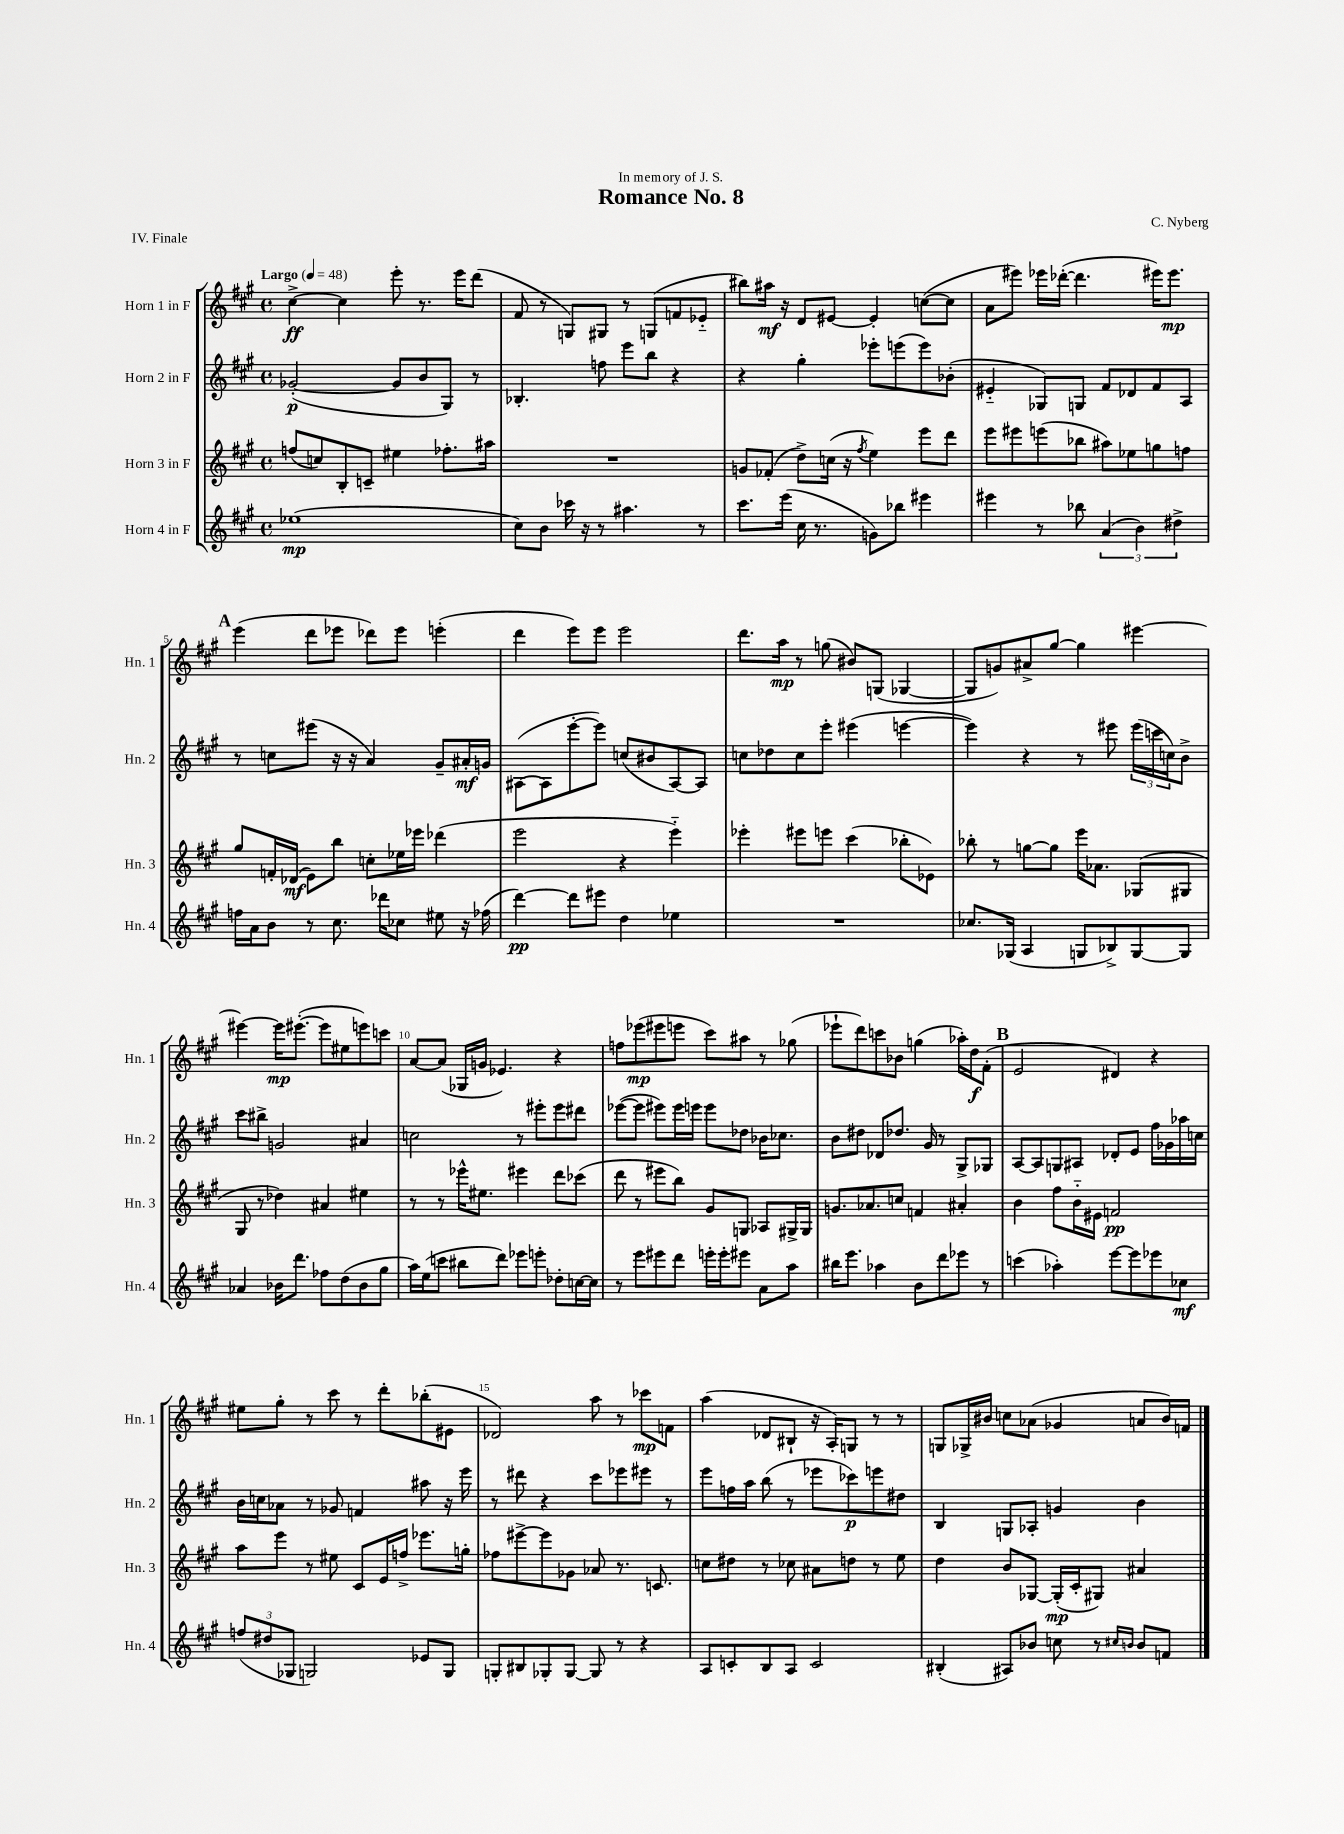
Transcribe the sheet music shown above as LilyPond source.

\header { title = "Romance No. 8" composer = "C. Nyberg" dedication = "In memory of J. S." piece = "IV. Finale" }
<<
\new StaffGroup <<
\new Staff = "s0" \with { instrumentName = "Horn 1 in F" shortInstrumentName = "Hn. 1" } {
    \clef treble \key a \major \defaultTimeSignature \time 4/4 \tempo "Largo" 4 = 48
    cis''4~->\ff cis''4 e'''8-. r8. e'''16 d'''8( |
    fis'8 r8 g8) gis8 r8 g8( f'8 ees'8-_ |
    bis''8) ais''16\mf r16 d'8 eis'8~ eis'4-. c''8~( c''8 |
    a'8 eis'''8) ees'''16 des'''16~-.( des'''4. eis'''16) eis'''8.\mp |
    \mark \markup { \bold "A" } e'''4( d'''8 ees'''8 des'''8) ees'''8 e'''4-.( |
    d'''4 e'''8) e'''8 e'''2 |
    d'''8. a''16\mp r8 g''8( bis'8) g8( ges4~ |
    ges8 g'8) ais'8-> gis''8~ gis''4 eis'''4~ |
    eis'''4~ eis'''16\mp eis'''8.~-.( eis'''8 eis''8 e'''8) c'''8 |
    a'8~ a'8( ges16 g'16 ees'4.) r4 |
    f''8 ees'''8\mp( eis'''8 e'''8 cis'''8) ais''8 r8 ges''8( |
    ees'''8-! d'''8) c'''8 bes'8 g''4( aes''16-.) d''16\f fis'8-.( |
    \mark \markup { \bold "B" } e'2 dis'4) r4 |
    eis''8 gis''8-. r8 cis'''8 r8 d'''8-. bes''8-.( eis'8 |
    des'2) a''8 r8 ces'''8\mp f'8 |
    a''4( des'8 bis8-! r16 a16-.) g8 r8 r8 |
    g8 ges16-> bis'16 c''8 aes'8( ges'4 a'8 bis'16) f'16 \bar "|." |
}
\new Staff = "s1" \with { instrumentName = "Horn 2 in F" shortInstrumentName = "Hn. 2" } {
    \clef treble \key a \major \defaultTimeSignature \time 4/4
    ges'2~-.\p( ges'8 b'8 gis8) r8 |
    bes4.-. f''8 e'''8 b''8 r4 |
    r4 gis''4-. ees'''8-. e'''8( e'''8) bes'8-.( |
    eis'4-_ ges8) g8 fis'8 des'8 fis'8 a8 |
    \mark \markup { \bold "A" } r8 c''8 eis'''8( r16 r16 a'4) gis'8-- ais'16-.\mf g'16 |
    ais8~( ais8 e'''8~-. e'''8) c''8( bis'8 ais8~) ais8 |
    c''8 des''8 c''8 e'''8-. eis'''4( e'''4~ |
    e'''4) r4 r8 eis'''8 \tuplet 3/2 { eis'''16( c'''16 c''16) } b'8-> |
    cis'''8 bis''8-> g'2 ais'4 |
    c''2 r8 eis'''8-. eis'''8 dis'''8 |
    ees'''8~( ees'''8 eis'''8) eis'''16 e'''16 e'''8 des''8 bes'16 ces''8. |
    b'8 dis''8 des'8 des''8. gis'16 r8 gis8-> ges8 |
    \mark \markup { \bold "B" } a8~ a8 g8 ais8 des'8-. e'8 fis''16 ges'16 aes''16 c''16 |
    b'16 c''16 aes'8 r8 ges'8 f'4 ais''8 r16 e'''16 |
    r8 dis'''8 r4 cis'''8 ees'''8 eis'''8 r8 |
    e'''8 f''16 a''16 b''8( r8 ees'''8 ces'''8\p) e'''8 dis''8 |
    b4 g8 aes8-. g'4 b'4 \bar "|." |
}
\new Staff = "s2" \with { instrumentName = "Horn 3 in F" shortInstrumentName = "Hn. 3" } {
    \clef treble \key a \major \defaultTimeSignature \time 4/4
    f''8( c''8) b8-. c'8-- eis''4 fes''8.-. ais''16 |
    R1 |
    g'8 fes'8-.( d''8->) c''16( r16 \acciaccatura { fis''8 } e''4) e'''8 d'''8 |
    e'''8 eis'''8 e'''8( bes''8 ais''8) ees''8 g''8 f''8 |
    \mark \markup { \bold "A" } gis''8 f'16-. des'16\mf( e'8) b''8 c''8-. ees''16 ees'''16 des'''4( |
    e'''2 r4 e'''4-_) |
    ees'''4-. eis'''8 e'''8 cis'''4( bes''8-. ees'8) |
    bes''8-. r8 g''8~ g''8 e'''16 aes'8. ges8( gis8 |
    gis8 r8 des''4) ais'4 eis''4 |
    r8 r8 ees'''16-^ eis''8. eis'''4 d'''8 ces'''8( |
    d'''8 r8 eis'''8 b''8) gis'8 g8 aes8 gis16-> gis16 |
    g'8. aes'8. c''8 f'4 ais'4-. |
    \mark \markup { \bold "B" } b'4 fis''8 b'16-_ eis'16 f'2\pp |
    a''8 e'''8 r8 eis''8 cis'8 e'16 f''16-> ees'''8. g''16-. |
    fes''8 eis'''8~-> eis'''8 ges'8 aes'8 r8. c'8. |
    c''8 dis''8 r8 ces''8 ais'8 d''8 r8 e''8 |
    d''4 b'8 ges8~ ges16-.\mp( cis'16-. gis8) ais'4 \bar "|." |
}
\new Staff = "s3" \with { instrumentName = "Horn 4 in F" shortInstrumentName = "Hn. 4" } {
    \clef treble \key a \major \defaultTimeSignature \time 4/4
    ees''1\mp( |
    cis''8) b'8 ces'''16 r16 r8 ais''4. r8 |
    cis'''8. e'''16( cis''16 r8. g'8) bes''8 eis'''4 |
    eis'''4 r8 bes''8 \tuplet 3/2 { a'4( b'4) dis''4-> } |
    \mark \markup { \bold "A" } f''16 a'16 b'8 r8 cis''8. des'''16 ces''8 eis''8 r16 fes''16( |
    d'''4~\pp) d'''8 eis'''8 d''4 ees''4 |
    R1 |
    ces''8. ges16( a4 g8 bes8->) g8~ g8 |
    aes'4 bes'16 d'''8. fes''8 d''8( bes'8 gis''8 |
    a''16) e''16( c'''8 bis''8 d'''8) ees'''8 e'''8-. des''8-. c''16~ c''16 |
    r8 e'''8 eis'''8 d'''8 e'''16-. e'''16-. eis'''8 a'8 a''8 |
    bis''16 e'''8. aes''4 b'8 d'''8 ees'''8 r8 |
    \mark \markup { \bold "B" } c'''4( aes''4-.) e'''8~ e'''8 ees'''8 ces''8\mf |
    \tuplet 3/2 { f''8( dis''8 ges8 } g2) ees'8 g8 |
    g8-. bis8 ges8-. ges8~ ges8 r8 r4 |
    a8 c'8-. b8 a8 c'2 |
    bis4-.( ais8) bes'8 c''8 r8 \grace { cis''16 b'16 } b'8 f'8 \bar "|." |
}
>>
>>
\layout { \context { \Score \override BarNumber.break-visibility = ##(#f #t #t) barNumberVisibility = #(every-nth-bar-number-visible 5) } }
